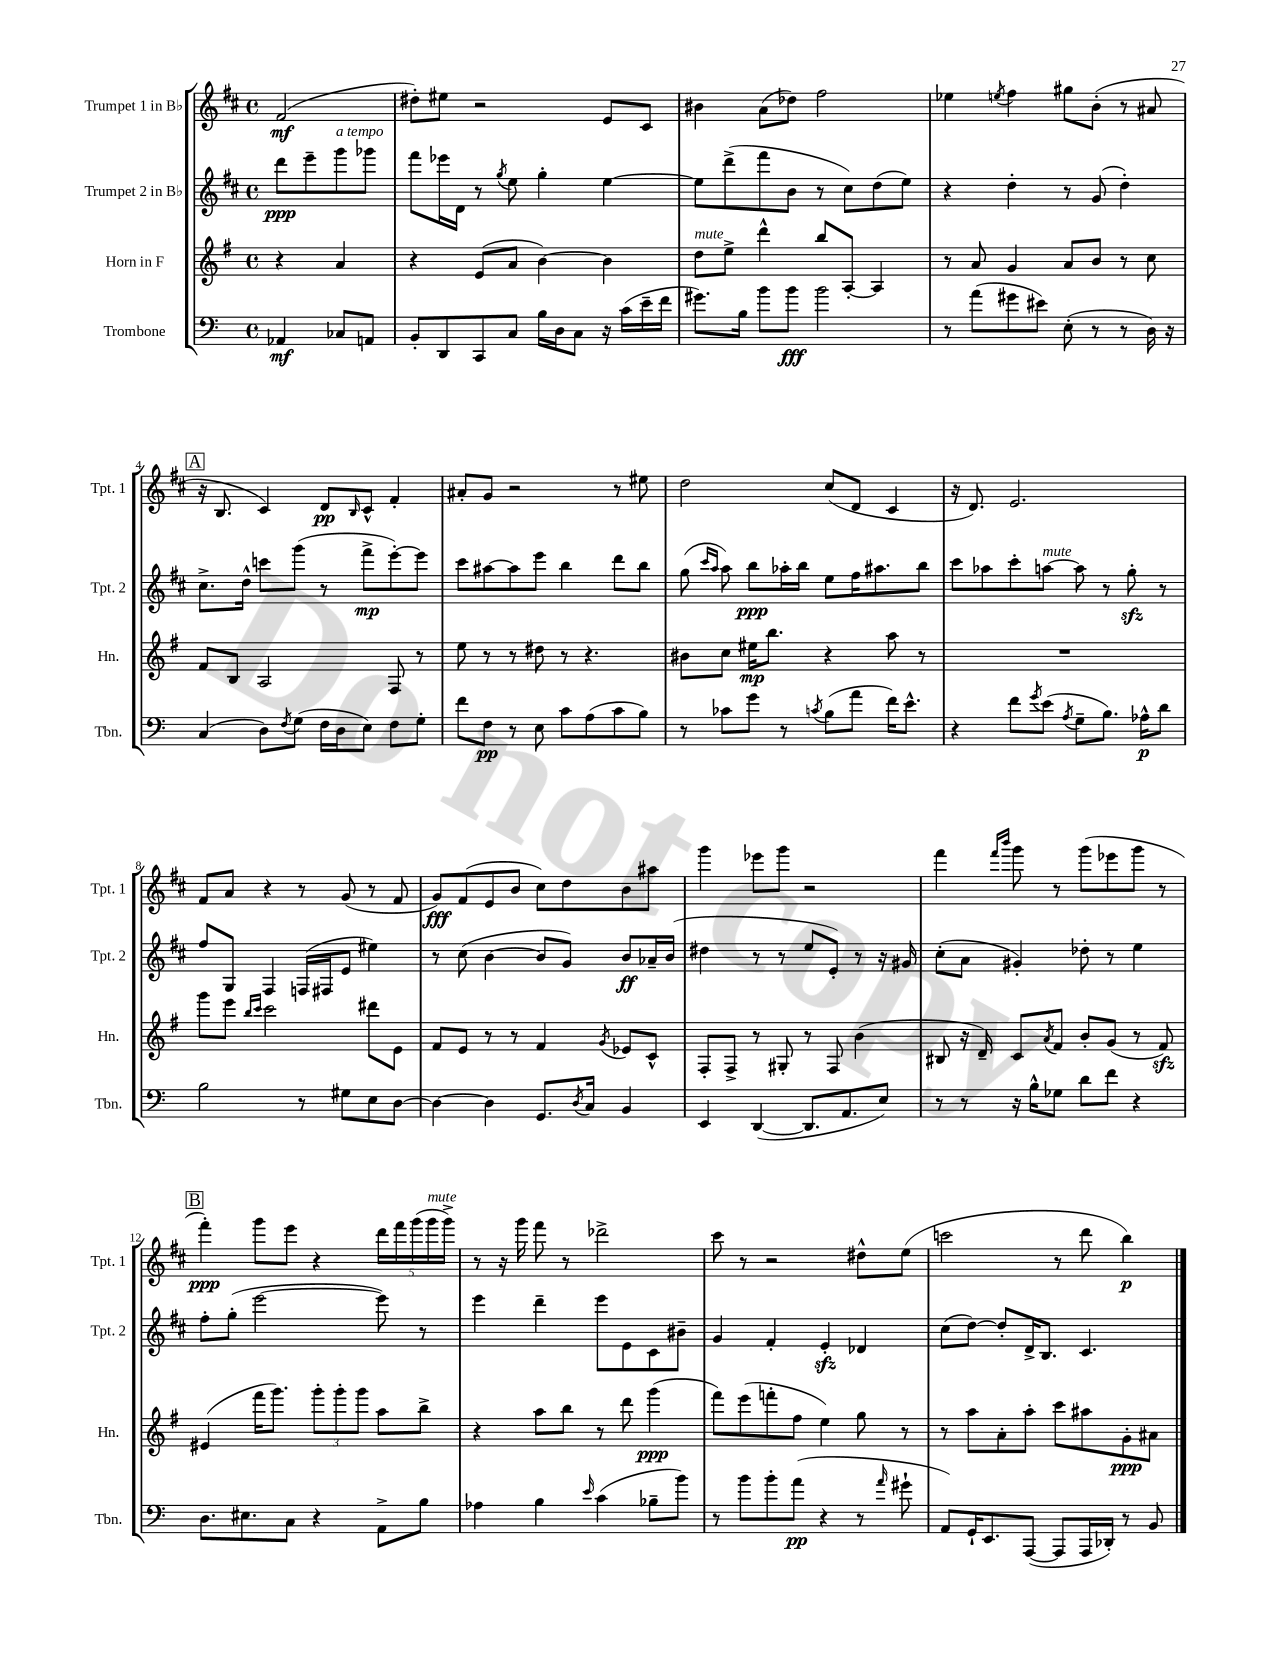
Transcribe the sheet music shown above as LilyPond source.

<<
\new StaffGroup <<
\new Staff = "s0" \with { instrumentName = "Trumpet 1 in Bb" shortInstrumentName = "Tpt. 1" } {
    \clef treble \key d \major \defaultTimeSignature \time 4/4 \partial 2
    fis'2\mf( |
    dis''8-.) eis''8 r2 e'8 cis'8 |
    bis'4 a'8( des''8) fis''2 |
    ees''4 \acciaccatura { e''8 } fis''4 gis''8 b'8-.( r8 ais'8 |
    \mark \markup { \box "A" } r16 b8. cis'4) d'8\pp \grace { b16 } cis'8-^ fis'4-. |
    ais'8-. g'8 r2 r8 eis''8 |
    d''2 cis''8( d'8 cis'4 |
    r16 d'8.) e'2. |
    fis'8 a'8 r4 r8 g'8( r8 fis'8 |
    g'8\fff) fis'8( e'8 b'8 cis''8) d''8 b'8 ais''8 |
    g'''4 ees'''8 g'''8 r2 |
    fis'''4 \grace { fis'''16 b'''16 } g'''8 r8 g'''8( ees'''8 g'''8 r8 |
    \mark \markup { \box "B" } fis'''4-.\ppp) g'''8 e'''8 r4 \tuplet 5/4 { d'''16 fis'''16 g'''16( g'''16^\markup { \italic "mute" } g'''16->) } |
    r8 r16 g'''16 fis'''8 r8 des'''2-> |
    cis'''8 r8 r2 dis''8-^ e''8( |
    c'''2 r8 d'''8 b''4\p) \bar "|." |
}
\new Staff = "s1" \with { instrumentName = "Trumpet 2 in Bb" shortInstrumentName = "Tpt. 2" } {
    \clef treble \key d \major \defaultTimeSignature \time 4/4 \partial 2
    d'''8\ppp e'''8-- g'''8^\markup { \italic "a tempo" } ges'''8 |
    fis'''8 ees'''16 d'16 r8 \acciaccatura { g''8 } e''8 g''4-. e''4~ |
    e''8 d'''8->( fis'''8 b'8 r8 cis''8) d''8( e''8) |
    r4 d''4-. r8 g'8( d''4-.) |
    \mark \markup { \box "A" } cis''8.-> d''16-^ c'''8 g'''8( r8 fis'''8->\mp e'''8~-.) e'''8 |
    cis'''8 ais''8~ ais''8 e'''8 b''4 d'''8 b''8 |
    g''8( \grace { cis'''16 a''16 } a''8) b''8\ppp aes''16-. b''16 e''8 fis''16 ais''8. b''8 |
    cis'''8 aes''8 cis'''8-. a''8~^\markup { \italic "mute" } a''8 r8 g''8-.\sfz r8 |
    fis''8 g8 fis4 f16( fis16 e'8 eis''4) |
    r8 cis''8( b'4~ b'8 g'8) b'8\ff aes'16-- b'16( |
    dis''4 r8 r8 e''8 e'8-.) r8 r16 gis'16 |
    cis''8-.( a'8 gis'4-.) des''8-. r8 e''4 |
    \mark \markup { \box "B" } fis''8-. g''8-.( e'''2~ e'''8) r8 |
    e'''4 d'''4-- e'''8 e'8 cis'8 bis'8-- |
    g'4 fis'4-. e'4-.\sfz des'4 |
    cis''8( d''8~) d''8-. d'16-> b8. cis'4. \bar "|." |
}
\new Staff = "s2" \with { instrumentName = "Horn in F" shortInstrumentName = "Hn." } {
    \clef treble \key g \major \defaultTimeSignature \time 4/4 \partial 2
    r4 a'4 |
    r4 e'8( a'8 b'4~) b'4 |
    d''8^\markup { \italic "mute" } e''8-> d'''4-^ b''8 a8~-. a4 |
    r8 a'8 g'4 a'8 b'8 r8 c''8 |
    \mark \markup { \box "A" } fis'8 b8 a2 fis8 r8 |
    e''8 r8 r8 dis''8 r8 r4. |
    bis'8 c''8 eis''16\mp b''8. r4 a''8 r8 |
    R1 |
    g'''8 e'''8 \grace { b''16 c'''16 } c'''2 dis'''8 e'8 |
    fis'8 e'8 r8 r8 fis'4 \acciaccatura { g'8 } ees'8 c'8-^ |
    fis8-. fis8-> r8 gis8-. r8 fis8 b'4( |
    bis8 r16 d'16--) c'8 \acciaccatura { a'8 } fis'8 b'8-. g'8( r8 fis'8\sfz) |
    \mark \markup { \box "B" } eis'4( fis'''16 g'''8.) \tuplet 3/2 { g'''8-. g'''8-. g'''8 } a''8 b''8-> |
    r4 a''8 b''8 r8 d'''8 g'''4\ppp( |
    fis'''8) e'''8( f'''8-. fis''8 e''4) g''8 r8 |
    r8 a''8 a'8-. a''8-. c'''8 ais''8 g'8-.\ppp ais'8 \bar "|." |
}
\new Staff = "s3" \with { instrumentName = "Trombone" shortInstrumentName = "Tbn." } {
    \clef bass \key c \major \defaultTimeSignature \time 4/4 \partial 2
    aes,4\mf ces8 a,8 |
    b,8-. d,8 c,8 c8 b16 d16 c8 r16 c'16( e'16-- f'16 |
    gis'8.) b16 b'8 b'8\fff b'2 |
    r8 a'8( gis'8 eis'8) e8-.( r8 r8 d16) r16 |
    \mark \markup { \box "A" } c4( d8) \acciaccatura { f8 } g8( f16 d16 e8) f8 g8-. |
    f'8 f8\pp r8 e8 c'8 a8( c'8 b8) |
    r8 ces'8 g'8 r8 \acciaccatura { c'8 } b8( a'8 f'16) e'8.-^ |
    r4 f'8 \acciaccatura { g'8 } e'8( \acciaccatura { a8 } g8-- b8.) aes16-^\p d'8 |
    b2 r8 gis8 e8 d8~ |
    d4~ d4 g,8. \acciaccatura { d8 } c16 b,4 |
    e,4 d,4~( d,8. a,8. e8) |
    r8 r8 r16 b16-^ ges8 d'8 f'8 r4 |
    \mark \markup { \box "B" } d8. eis8. c8 r4 a,8-> b8 |
    aes4 b4 \grace { e'16 } c'4( bes8-- b'8) |
    r8 b'8 b'8-. a'8\pp( r4 r8 \grace { a'16 } gis'8-! |
    a,8) g,16-! e,8. a,,8~( a,,8 a,,16 des,16-.) r8 b,8 \bar "|." |
}
>>
>>
